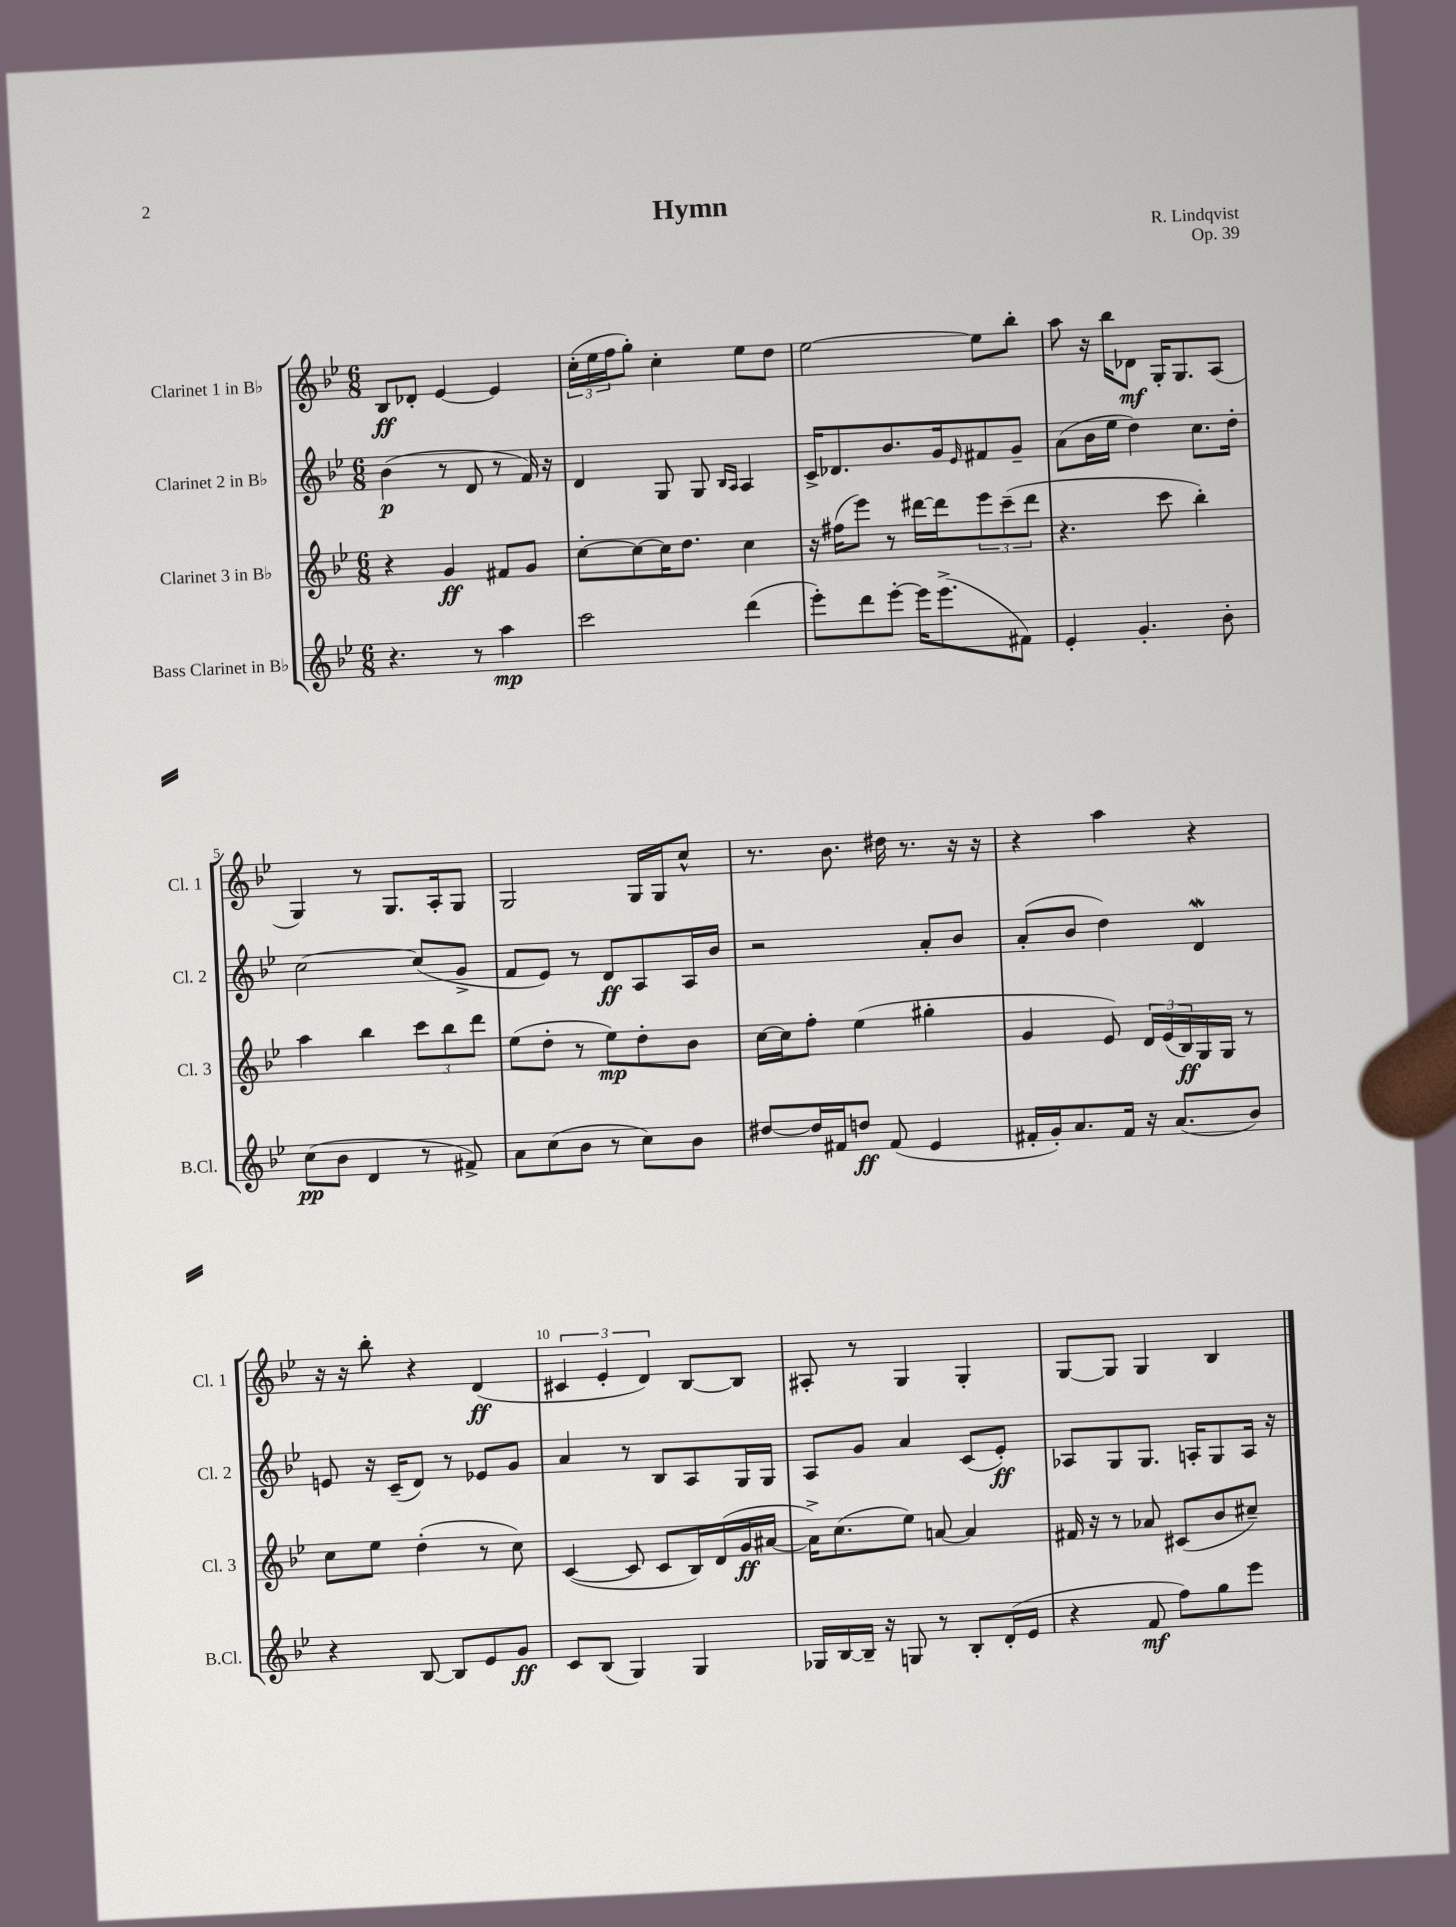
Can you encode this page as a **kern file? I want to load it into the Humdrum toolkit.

**kern	**kern	**kern	**kern
*staff4	*staff3	*staff2	*staff1
*clefG2	*clefG2	*clefG2	*clefG2
*k[b-e-]	*k[b-e-]	*k[b-e-]	*k[b-e-]
*M6/8	*M6/8	*M6/8	*M6/8
4.r	4r	(4b-	8B-
.	.	.	8d-'
.	4g	8r	[4e-
8r	.	8d	.
4aa	8f#	8r	4e-]
.	8g	16f)	.
.	.	16r	.
=	=	=	=
2ccc	[8cc'	4d	(24cc'
.	.	.	24ee-
.	.	.	24ff
.	8cc_	.	8gg')
.	16cc]	8G	4cc'
.	8.dd	.	.
.	.	8G	.
.	.	16qqB-	.
.	.	16qqA	.
(4ddd	4cc	4A	8ee-
.	.	.	8dd
=	=	=	=
8eee-')	16r	16c^	[2ee-
.	(16ff#	8.d-	.
8ddd	8eee-)	.	.
[8eee-'	8r	8.b-	.
16eee-]	[16ddd#	.	.
(8.eee-^	16ddd#]	16g	.
.	.	16qqe-	.
.	12eee-	8f#	8ee-]
.	(12ccc~	.	.
8f#)	.	8g~	8bb-'
.	12ddd#	.	.
=	=	=	=
4e-'	4.r	(8a	8aa
.	.	16b-	16r
.	.	16ee-	16bb-
4.g'	.	4dd)	8d-
.	8ccc	.	16G'
.	.	.	8.G
.	4bb-')	8.cc	.
8b-'	.	.	(8A
.	.	16dd'	.
=	=	=	=
(8cc	4aa	[2cc	4G)
8b-	.	.	.
4d	4bb-	.	8r
.	.	.	8.G
8r	12ccc	(8cc]	.
.	.	.	16A'
.	12bb-	.	.
8f#^)	.	8g^	8G
.	12ddd	.	.
=	=	=	=
8a	(8ee-	8f	2G
(8cc	8dd'	8e-)	.
8b-	8r	8r	.
8r	8ee-)	8d	.
8cc)	8dd'	8A	16G
.	.	.	16G
8b-	8b-	16A	8cc^^
.	.	16b-	.
=	=	=	=
[8dd#	[16cc	2r	8.r
.	16cc]	.	.
16dd#]	8ff'	.	.
16f#	.	.	8.b-
8dd	(4ee-	.	.
(8f#	.	.	16dd#
.	.	.	8.r
4e-	4gg#'	8a'	.
.	.	8b-	16r
.	.	.	16r
=	=	=	=
16f#'	4g	(8a'	4r
16g')	.	.	.
8.a	.	8b-	.
.	8e-)	4dd)	4aa
16f#	.	.	.
16r	24d	.	.
.	(24e-	.	.
(8.a	.	.	.
.	24B-)	.	.
.	16G	4d	4r
.	16G	.	.
8b-)	8r	.	.
=	=	=	=
4r	8cc	8e	16r
.	.	.	16r
.	8ee-	16r	8bb-'
.	.	(16c~	.
[8B-	(4dd'	8d)	4r
8B-]	.	8r	.
8e-	8r	8e-	(4d
8g	8cc)	8g	.
=	=	=	=
8c	([4c	4a	6c#
(8B-	.	.	.
.	.	.	6e-'
4G)	8c]	8r	.
.	.	.	6d)
.	8c	8B-	.
4G	16B-)	8A	[8B-
.	(16d	.	.
.	16g	16G	8B-]
.	[16a#	16G	.
=	=	=	=
16G-	16a#^])	8A	8A#'
[16B-	(8.cc	.	.
16B-~]	.	8g	8r
16r	.	.	.
8G	8ee-)	4a	4G
8r	[8a	.	.
8B-'	4a]	(8c	4G'
(16d'	.	8e-')	.
16e-	.	.	.
=	=	=	=
4r	16f#	8A-	[8G
.	16r	.	.
.	8r	8G	8G]
8f	8a-	8.G	4G
8ff)	(8c#	.	.
.	.	16A'	.
8gg	8b-	8G	4B-
8eee-	8cc#~)	16A	.
.	.	16r	.
==	==	==	==
*-	*-	*-	*-
